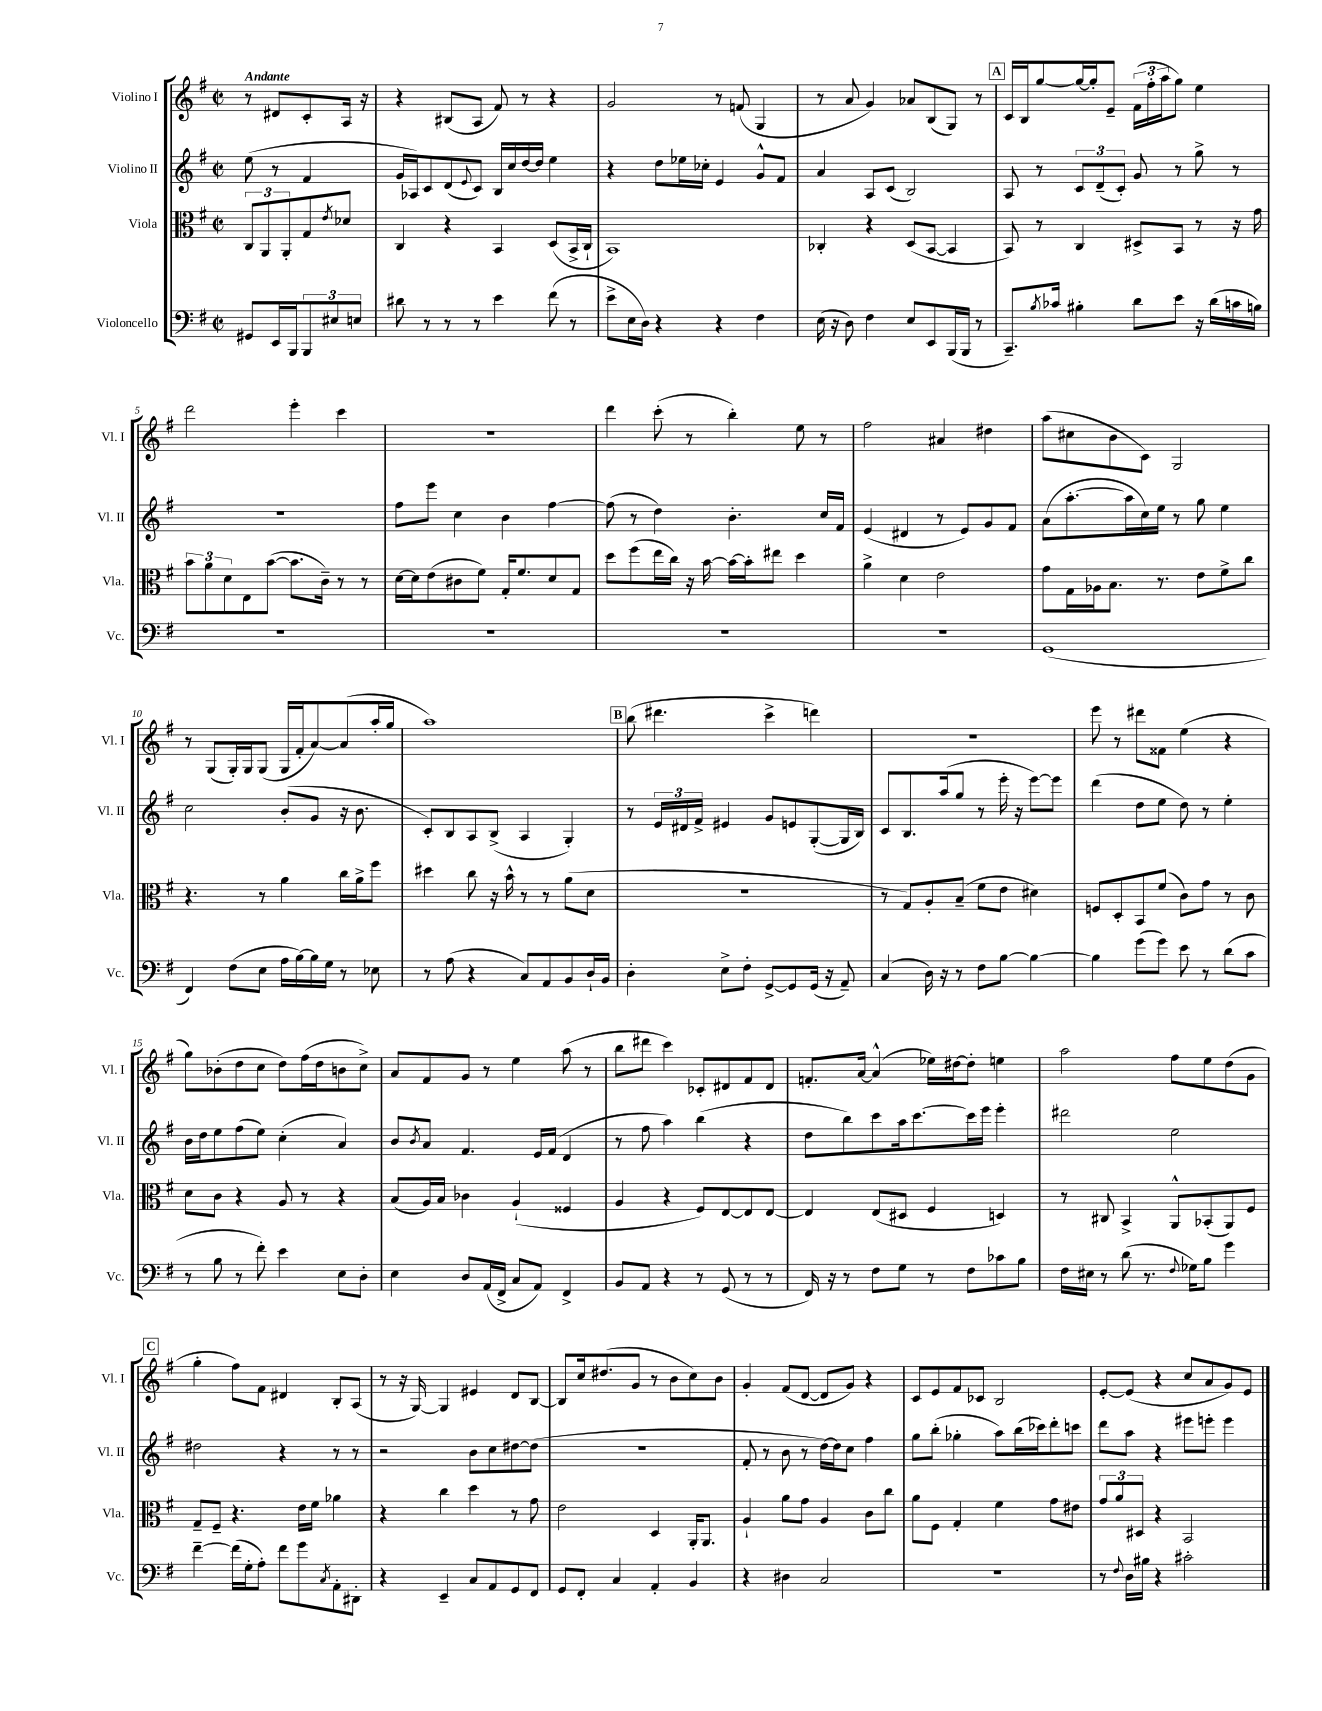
<<
\new StaffGroup <<
\new Staff = "s0" \with { instrumentName = "Violino I" shortInstrumentName = "Vl. I" } {
    \clef treble \key g \major \defaultTimeSignature \time 2/2 \partial 2 \tempo "Andante"
    r8 dis'8 c'8-. a16 r16 |
    r4 bis8( a8 fis'8) r8 r4 |
    g'2 r8 f'8( g4 |
    r8 a'8 g'4) aes'8 b8( g8) r8 |
    \mark \markup { \box "A" } c'16 b16 g''8~ g''16~ g''16-. e'8-- \tuplet 3/2 { fis'16( fis''16-. a''16 } g''8) e''4 |
    d'''2 e'''4-. c'''4 |
    r1 |
    d'''4 c'''8-.( r8 b''4-.) e''8 r8 |
    fis''2 ais'4 dis''4 |
    a''8( cis''8 b'8 c'8) g2 |
    r8 g8( g16-.) g16 g8( g16 fis'16-. a'8~) a'8( a''16-. g''16 |
    a''1) |
    \mark \markup { \box "B" } b''8( dis'''4. c'''4-> d'''4) |
    R1 |
    e'''8 r8 dis'''8 fisis'8 e''4( r4 |
    g''8) bes'8-.( d''8 c''8 d''8) fis''16( d''16 b'8 c''8->) |
    a'8 fis'8 g'8 r8 e''4 a''8( r8 |
    b''8 dis'''8 c'''4) ces'8-. dis'8 fis'8 dis'8 |
    f'8.-. a'16~ a'4-^( ees''16) dis''16~ dis''8-. e''4 |
    a''2 fis''8 e''8 d''8( g'8 |
    \mark \markup { \box "C" } g''4-. fis''8) fis'8 dis'4 b8-. a8( |
    r8 r16 g16~) g4 eis'4 d'8 b8~ |
    b8 c''16 dis''8.( g'8 r8 b'8 c''8) b'8 |
    g'4-. fis'8( d'8~ d'8 g'8) r4 |
    c'8 e'8 fis'8 ces'8 b2 |
    e'8~-. e'8( r4 c''8 a'8 g'8) e'8 \bar "|." |
}
\new Staff = "s1" \with { instrumentName = "Violino II" shortInstrumentName = "Vl. II" } {
    \clef treble \key g \major \defaultTimeSignature \time 2/2 \partial 2
    e''8( r8 fis'4 |
    g'16 aes16) c'8 d'8( \appoggiatura { e'8 } c'8) b16 c''16 d''16~ d''16 e''4 |
    r4 d''8 ees''16 ces''16-. e'4 g'8-^ fis'8 |
    a'4 a8 c'8( b2) |
    \mark \markup { \box "A" } a8 r8 \tuplet 3/2 { c'8 d'8--( c'8-.) } g'8 r8 g''8-> r8 |
    R1 |
    fis''8 e'''8 c''4 b'4 fis''4~ |
    fis''8( r8 d''4) b'4.-. c''16 fis'16 |
    e'4( dis'4 r8 e'8) g'8 fis'8 |
    a'8( a''8.~-. a''16 c''16) e''16 r8 g''8 e''4 |
    c''2 b'8-.( g'8 r16 b'8. |
    c'8-.) b8 a8 b8->( a4 g4-.) |
    \mark \markup { \box "B" } r8 \tuplet 3/2 { e'16 dis'16 fis'16-> } eis'4 g'8 e'8 g8~-.( g16 b16) |
    c'8 b8. a''16( g''8 r8 e'''16-. r16 e'''8~) e'''8 |
    d'''4( d''8 e''8 d''8) r8 e''4-. |
    b'16 d''16 e''8 fis''8( e''8) c''4-.( a'4) |
    b'8 \acciaccatura { b'8 } a'8 fis'4. e'16 fis'16( d'4 |
    r8 fis''8 a''4) b''4( r4 |
    d''8 b''8) c'''8 a''16 c'''8.~ c'''16 e'''16 e'''4-. |
    dis'''2 e''2 |
    \mark \markup { \box "C" } dis''2 r4 r8 r8 |
    r2 b'8 c''8 dis''8~ dis''8( |
    r1 |
    fis'8-. r8 b'8 r8 d''16~) d''16 c''8 fis''4 |
    g''8 b''8-.( ges''4-. a''8) b''16( ces'''16) d'''8-. c'''8 |
    d'''8 a''8 r4 eis'''8 e'''8-. e'''4 \bar "|." |
}
\new Staff = "s2" \with { instrumentName = "Viola" shortInstrumentName = "Vla." } {
    \clef alto \key g \major \defaultTimeSignature \time 2/2 \partial 2
    \tuplet 3/2 { c8 a,8 a,8-. } g8 \acciaccatura { e'8 } des'8 |
    c4 r4 b,4 d8( b,16-> c16-! |
    b,1) |
    ces4-. r4 d8( b,8~ b,4 |
    \mark \markup { \box "A" } b,8) r8 c4 dis8-> b,8 r8 r16 g'16 |
    \tuplet 3/2 { b'8 a'8 d'8 } e8 b'8~( b'8. c'16--) r8 r8 |
    d'16~ d'16 e'8( cis'8 fis'8) g16-. fis'8. d'8 g8 |
    d''8 fis''8( e''16 c''16) r16 b'16~ b'16~ b'16-. eis''8 d''4 |
    a'4-> d'4 e'2 |
    g'8 g16 aes16 b8. r8. e'8 fis'8-> c''8 |
    r4. r8 a'4 c''16 a'16-> fis''8 |
    dis''4 c''8 r16 b'16-^ r8 r8 a'8( d'8 |
    \mark \markup { \box "B" } R1 |
    r8 g8) a8-. b8--( fis'8 e'8 dis'4) |
    f8 d8-. b,8 fis'8( c'8) g'8 r8 c'8 |
    d'8 c'8 r4 a8 r8 r4 |
    b8( a16) b16 ces'4 a4-!( fisis4 |
    a4 r4 fis8) e8~ e8 e8~ |
    e4 e8( dis8 fis4 d4) |
    r8 cis8 b,4-> a,8-^ bes,8-.( a,8) fis8 |
    \mark \markup { \box "C" } g8-- fis8-- r4. e'16 fis'16 aes'4 |
    r4 c''4 d''4 r8 g'8 |
    e'2 d4 a,16-. a,8. |
    a4-! a'8 g'8 a4 c'8 c''8 |
    a'8 fis8 g4-. fis'4 g'8 eis'8 |
    \tuplet 3/2 { g'8 a'8 dis8 } r4 b,2 \bar "|." |
}
\new Staff = "s3" \with { instrumentName = "Violoncello" shortInstrumentName = "Vc." } {
    \clef bass \key g \major \defaultTimeSignature \time 2/2 \partial 2
    gis,8 e,16 b,,16 \tuplet 3/2 { b,,8 eis8 e8 } |
    dis'8 r8 r8 r8 e'4 fis'8( r8 |
    e'8-> e16 d16) r4 r4 fis4 |
    e16( r16 d8) fis4 e8 e,8 b,,16( b,,16 r8 |
    \mark \markup { \box "A" } c,8.--) \acciaccatura { b8 } ces'16 bis4-. d'8 e'8 r16 d'16( c'16 b16) |
    R1 |
    R1 |
    R1 |
    R1 |
    g,1( |
    fis,4) fis8( e8 a16 b16~) b16 g16 r8 ees8 |
    r8 a8( r4 c8) a,8 b,8 d16-! b,16 |
    \mark \markup { \box "B" } d4-. e8-> fis8-. g,8~-> g,8 g,16( r16 a,8--) |
    c4( d16) r16 r8 fis8 b8~ b4~ |
    b4 g'8( g'8) e'8 r8 d'8( c'8 |
    r8 b8 r8 fis'8-.) e'4 e8 d8-. |
    e4 d8 a,16( fis,16-> c8 a,8) fis,4-> |
    b,8 a,8 r4 r8 g,8( r8 r8 |
    fis,16) r16 r8 fis8 g8 r8 fis8 ces'8 b8 |
    fis16 eis16 r8 d'8( r8. \appoggiatura { fis8 } ges16) b8 g'4 |
    \mark \markup { \box "C" } fis'4~-- fis'16( g16-. a8-.) fis'8 g'8 \acciaccatura { c8 } a,8-. dis,8-. |
    r4 e,4-- c8 a,8 g,8 fis,8 |
    g,8 fis,8-. c4 a,4-. b,4 |
    r4 dis4 c2 |
    r1 |
    r8 \appoggiatura { fis8 } d16 bis16 r4 cis'2-. \bar "|." |
}
>>
>>
